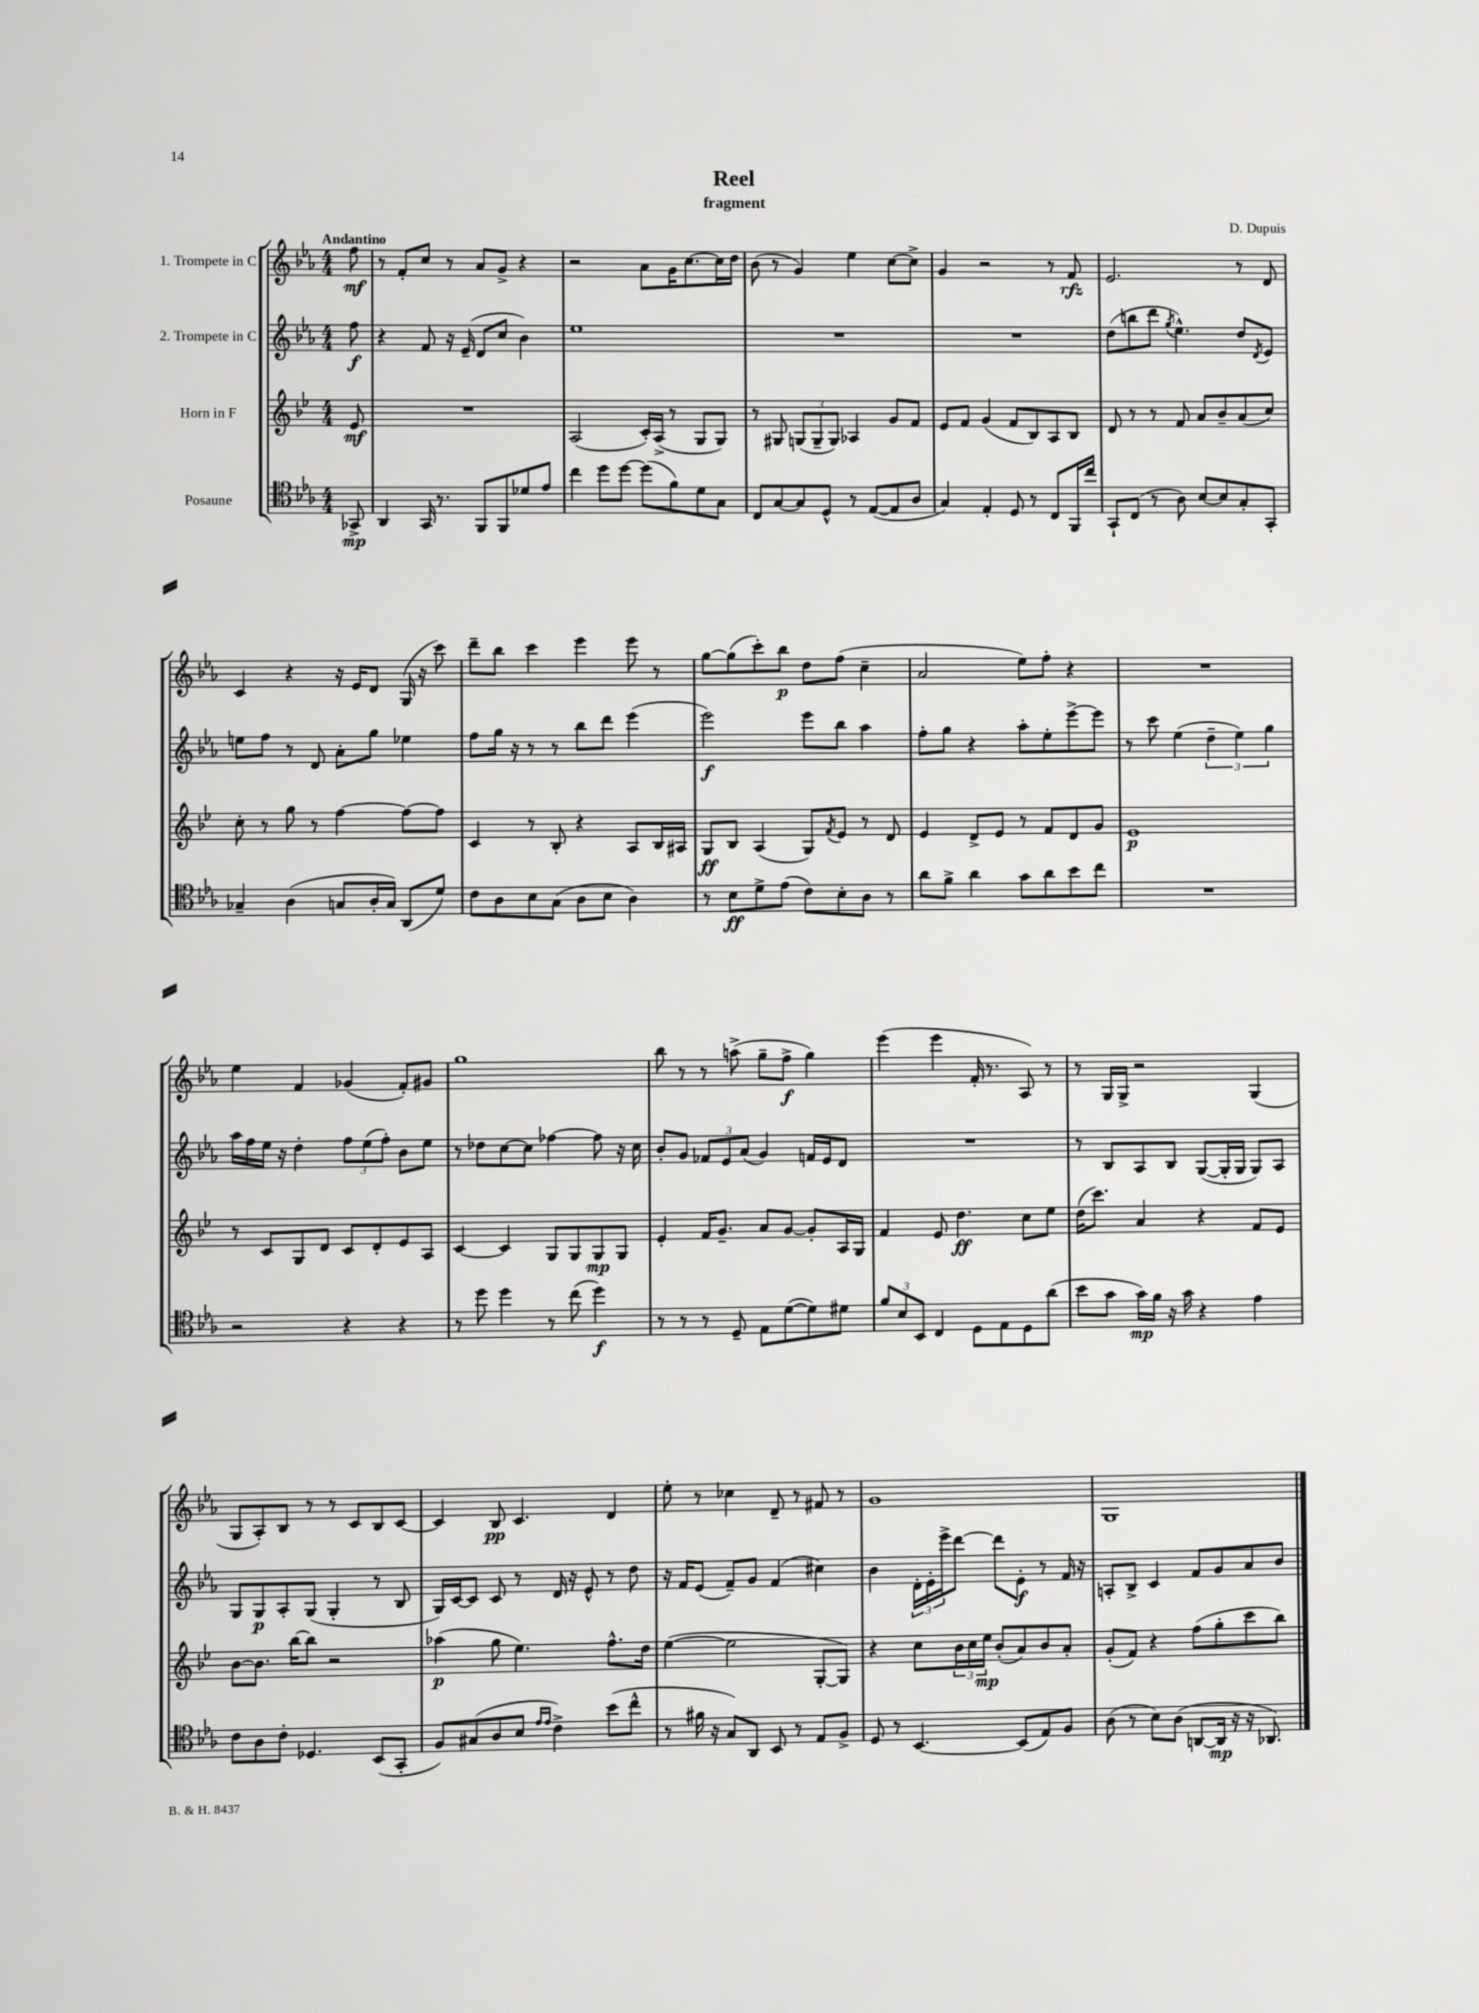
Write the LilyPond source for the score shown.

\header { title = "Reel" composer = "D. Dupuis" subtitle = "fragment" }
<<
\new StaffGroup <<
\new Staff = "s0" \with { instrumentName = "1. Trompete in C" } {
    \clef treble \key ees \major \numericTimeSignature \time 4/4 \partial 8 \tempo "Andantino"
    f''8\mf |
    r8 f'8-. c''8 r8 aes'8 g'8-> r4 |
    r2 aes'8 g'16 c''8.~ c''16 d''16 |
    bes'8( r8 g'4) ees''4 c''8~ c''8-> |
    g'4 r2 r8 f'8\rfz |
    ees'2. r8 d'8 |
    c'4 r4 r16 ees'16 d'8 g16( r16 c'''8) |
    d'''8-- bes''8 c'''4 ees'''4 ees'''8 r8 |
    g''8~ g''8( c'''8-.) bes''8\p d''8 f''8( c''4-- |
    aes'2 ees''8) f''8-. r4 |
    R1 |
    ees''4 f'4 ges'4( f'8-.) gis'8 |
    g''1 |
    bes''8 r8 r8 a''8->( g''8-- f''8->\f g''4) |
    ees'''4( ees'''4 f'16-. r8. aes8) r8 |
    r8 g16 g16-> r2 g4( |
    g8 aes8-.) bes8 r8 r8 c'8 bes8 c'8~ |
    c'4 bes8\pp c'4. d'4 |
    ees''8-. r8 ces''4 d'8-- r8 fis'8 r8 |
    g'1 |
    g1 \bar "|." |
}
\new Staff = "s1" \with { instrumentName = "2. Trompete in C" } {
    \clef treble \key ees \major \numericTimeSignature \time 4/4 \partial 8
    f''8\f |
    r4 f'8 r16 ees'16--( d'8 c''8 bes'4) |
    ees''1 |
    R1 |
    R1 |
    d''8( b''8 d'''8 \acciaccatura { g''8 } ees''4.-^) d''8 \acciaccatura { d'8 } ees'8 |
    e''8 f''8 r8 d'8 aes'8-. g''8 ees''4 |
    f''8 g''16 r16 r8 r8 bes''8 d'''8 ees'''4( |
    ees'''2\f) ees'''8 bes''8 aes''4 |
    f''8-. g''8 r4 aes''8-. ees''8-. ees'''8~-> ees'''8 |
    r8 c'''8 ees''4( \tuplet 3/2 { d''4-- ees''4) g''4 } |
    aes''16 f''16 ees''16 r16 d''4-. \tuplet 3/2 { f''8 ees''8( f''8-.) } bes'8 ees''8 |
    r8 des''8 c''8~ c''8 fes''4~ fes''8 r16 c''16 |
    bes'8-. g'8 \tuplet 3/2 { fes'8 ees'8 aes'8( } g'4) f'16 ees'16 d'8 |
    R1 |
    r8 bes8 aes8 bes8 g8~( g16-. g16 g8) aes8 |
    g8 g8\p aes8-. g8( g4-. r8 bes8 |
    g16) c'16~ c'8 c'8 r8 d'16 r16 ees'8-^ r8 d''8 |
    r16 f'16 ees'8( f'8--) g'8 f'4( cis''4) |
    bes'4 \tuplet 3/2 { d'16-. ees'16-. ees'''16-> } d'''8~ d'''8 ees'8-.\f r8 f'16 r16 |
    a8-. bes8-> c'4 f'8 g'8 aes'8 bes'8 \bar "|." |
}
\new Staff = "s2" \with { instrumentName = "Horn in F" } {
    \clef treble \key bes \major \numericTimeSignature \time 4/4 \partial 8
    ees'8\mf |
    R1 |
    a2( c'16-.) a16->( r8 g8 g8) |
    r8 gis8 \tuplet 3/2 { g8( g8-- g8) } aes4 g'8 f'8 |
    ees'8 f'8 g'4( f'8 bes8) a8 bes8 |
    d'8 r8 r8 f'8 a'8 bes'8-- a'8( c''8) |
    c''8-. r8 g''8 r8 f''4~ f''8~ f''8 |
    c'4 r8 bes8-. r4 a8 bes16 ais16 |
    g8\ff bes8 a4( g8) \acciaccatura { f'8 } ees'8 r8 d'8 |
    ees'4 d'8-> ees'8 r8 f'8 d'8 g'8 |
    ees'1\p |
    r8 c'8 g8 d'8 c'8 d'8-. ees'8 a8 |
    c'4~ c'4 g8 g8 g8\mp g8 |
    ees'4-. f'16 g'8.-- a'8 g'8~ g'8-. a16 g16 |
    f'4 ees'8 d''4.\ff c''8 ees''8 |
    d''16( c'''8.) a'4 r4 f'8 ees'8 |
    bes'8~ bes'8. bes''16~ bes''8 r2 |
    aes''4\p( g''8 ees''4.) f''8.-^ d''16 |
    ees''4~( ees''2 g8~-. g8) |
    r4 c''8 \tuplet 3/2 { bes'16 c''16 ees''16\mp } bes'8-.( a'8) bes'8 a'8-. |
    g'8-.( f'8) r4 f''8( g''8-. c'''8 bes''8) \bar "|." |
}
\new Staff = "s3" \with { instrumentName = "Posaune" } {
    \clef tenor \key ees \major \numericTimeSignature \time 4/4 \partial 8
    ges,8->\mp |
    aes,4 g,16 r8. f,8 f,8 des'8 ees'8 |
    c''4 d''8 d''8~ d''8( f'8) d'8 g8 |
    c8 g8~ g8 d8-^ r8 ees8~( ees8 aes8 |
    g4) ees4-. d8 r8 c8 f,16 c''16 |
    g,8-! c8( r8 aes8) bes8~ bes8 g8-. g,8-. |
    ges4-- aes4( g8 aes16-. g16) aes,8( d'8) |
    c'8 aes8 bes8 g8( aes8 bes8 aes4) |
    r8 bes8\ff d'8-> ees'8( c'8) bes8-. aes8 r8 |
    aes'8 f'8-> aes'4 g'8 aes'8 bes'8 c''8 |
    R1 |
    r2 r4 r4 |
    r8 d''8 d''4 r8 c''8( d''4\f) |
    r8 r8 r8 d8-- ees8 d'8~( d'8) dis'8 |
    \tuplet 3/2 { f'8 bes8 bes,8 } c4 d8 ees8 d8 aes'8( |
    bes'8 g'8 g'16\mp) f'16 r16 g'16 r4 ees'4 |
    c'8 aes8 c'8-. des4. bes,8( g,8-. |
    f8) gis8( aes8 bes8 \grace { ees'16 ees'16 } c'4->) bes'8( c''8-^ |
    r8 fis'16 r16 g8) aes,8 bes,8 r8 ees8 f8-> |
    d8 r8 bes,4.~ bes,8( ees8) f8 |
    aes8( r8 bes8) aes8( a,8~ a,16\mp r16 r16 aes,8.) \bar "|." |
}
>>
>>
\layout { \context { \Score \remove "Bar_number_engraver" } }
